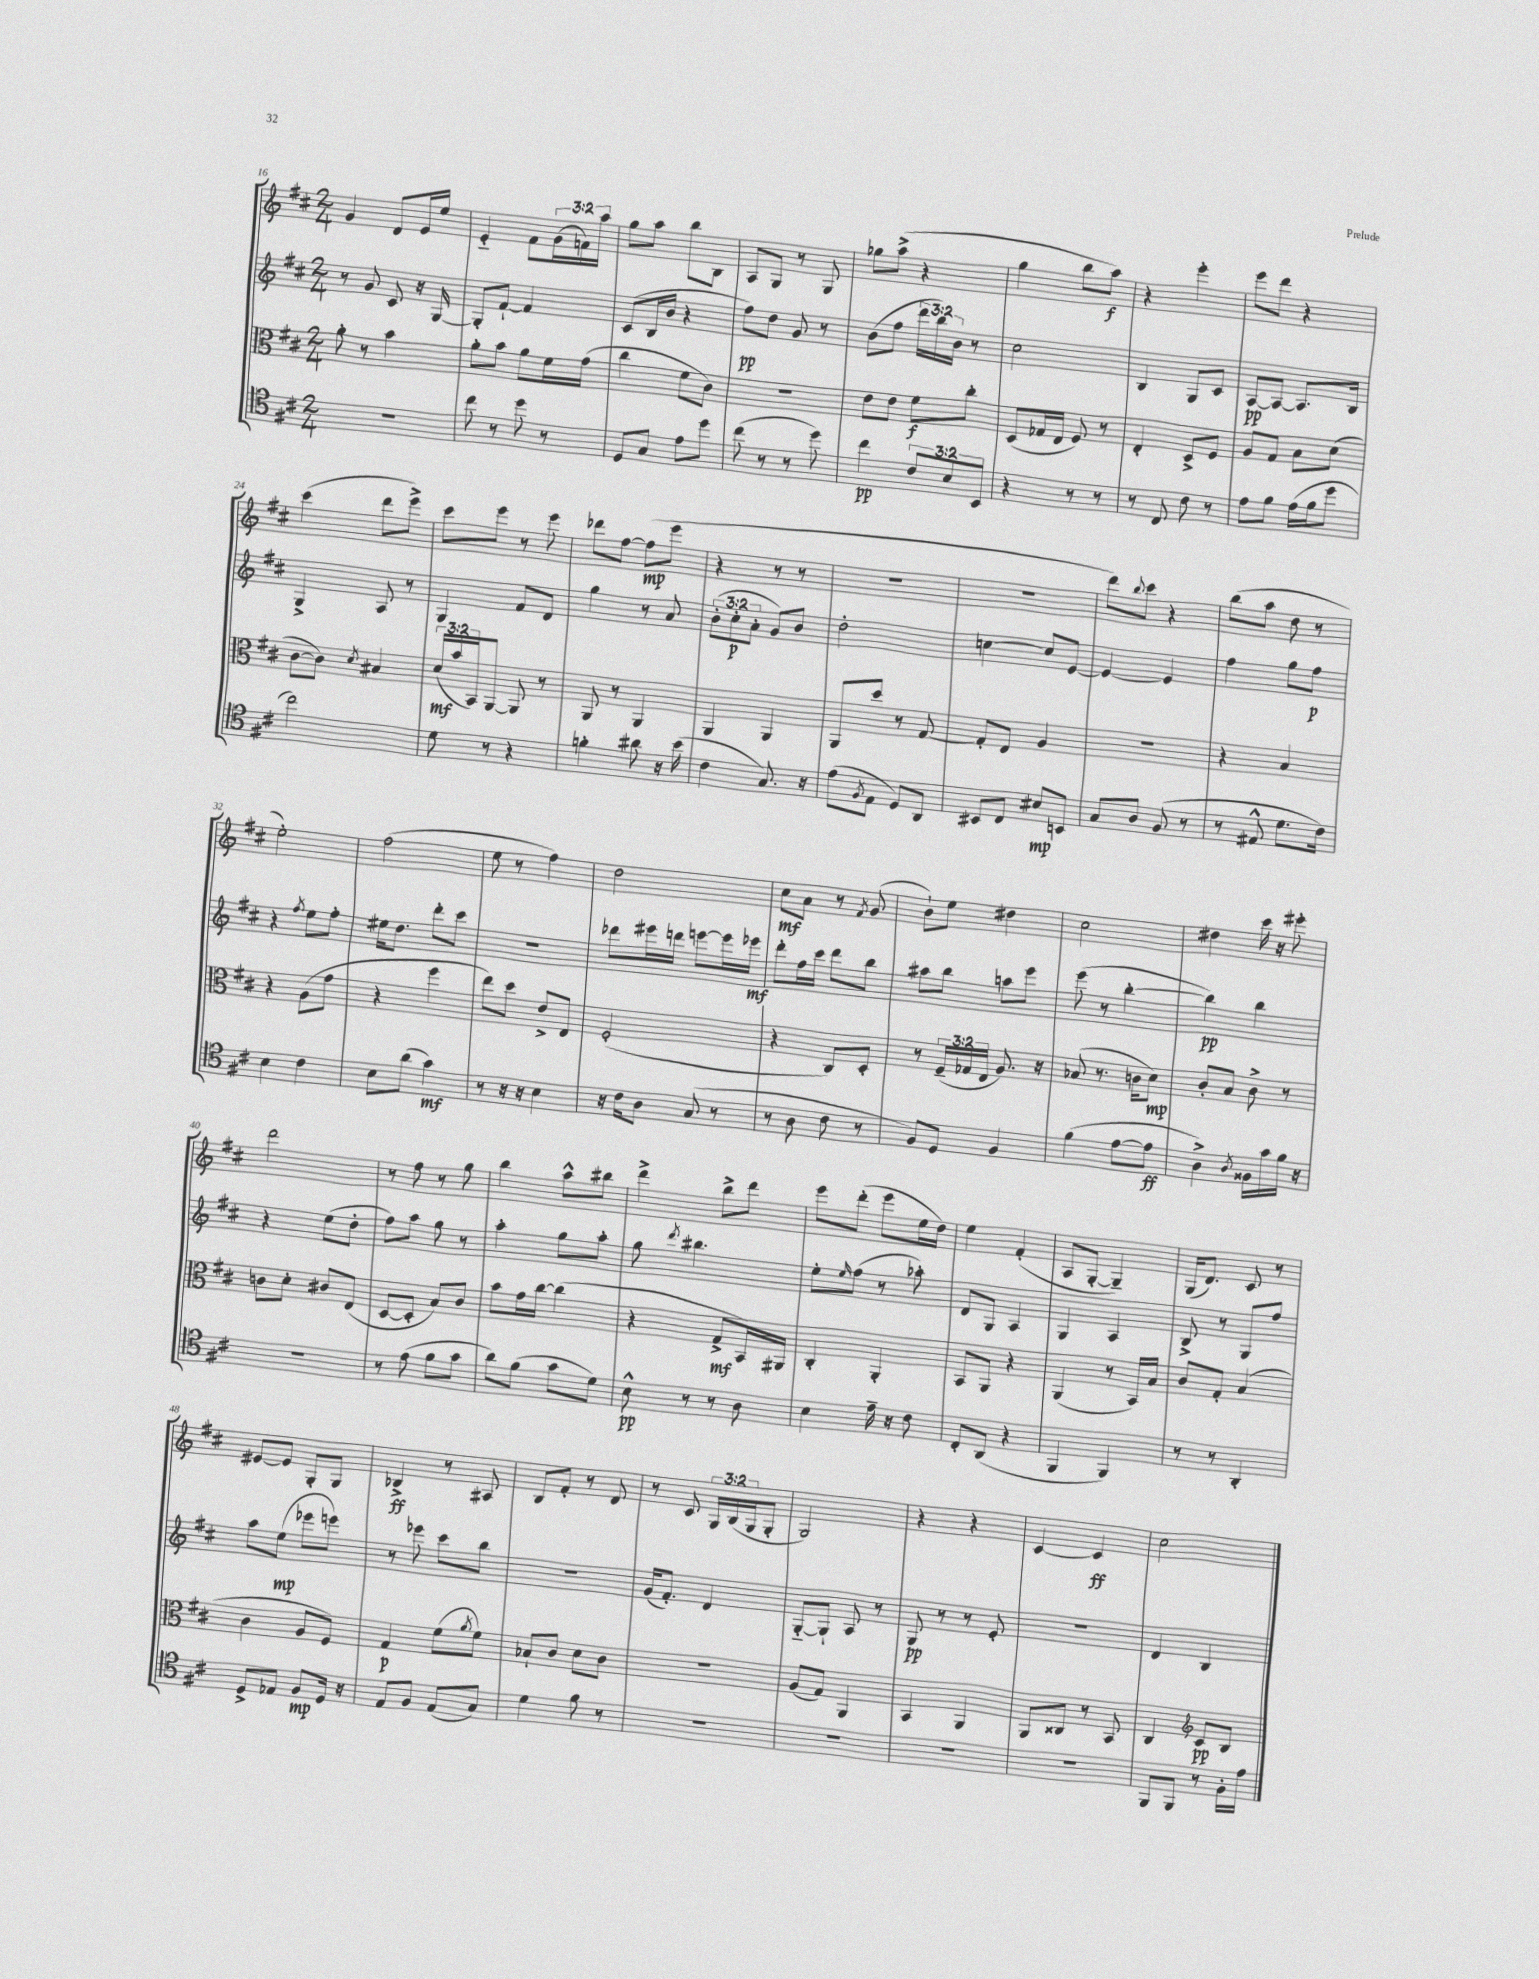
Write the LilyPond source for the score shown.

<<
\new StaffGroup <<
\new Staff = "s0" {
    \clef treble \key d \major \numericTimeSignature \time 2/4 \override Staff.TupletNumber.text = #tuplet-number::calc-fraction-text
    g'4 d'8 e'16 e''16 |
    e'4-_ fis'8 \tuplet 3/2 { g'16( f'16) a''16 } |
    g''8 a''8 b''8 b8 |
    a8 g8 r8 g8 |
    ges''8 a''8->( r4 |
    g''4 b''8 a''8\f) |
    r4 e'''4-. |
    e'''8 d'''8 r4 |
    cis'''4( d'''8 e'''8->) |
    cis'''8 e'''8 r8 e'''8 |
    des'''8 fis''8~ fis''8\mp( e'''8 |
    r4 r8 r8 |
    r2 |
    R2 |
    d'''8) \appoggiatura { b''8 } cis'''8 r4 |
    b''8( a''8 d''8 r8 |
    e''2-.) |
    fis''2( |
    e''8 r8 fis''4) |
    d''2 |
    cis''8\mf a'8 r8 \acciaccatura { fis'8 } g'8( |
    b'8-!) e''8 dis''4 |
    cis''2 |
    dis''4 cis'''16 r16 eis'''8-. |
    d'''2 |
    r8 fis''8 r8 g''8 |
    b''4 a''8-^ bis''8 |
    d'''4-> b''8-> d'''8 |
    e'''8 d'''8-.( e'''8 e''16 d''16) |
    e''4 fis'4-.( |
    a8 g8~-. g4--) |
    g16( d'8.) cis'8 r8 |
    eis'8~ eis'8 g8-. g8 |
    bes4->\ff r8 ais8 |
    b8 fis'8-. r8 d'8 |
    r8 cis'8 \tuplet 3/2 { g16 b16( g16 } g8-. |
    g2) |
    r4 r4 |
    cis'4~ cis'4\ff |
    cis''2 \bar "|." |
}
\new Staff = "s1" {
    \clef treble \key d \major \numericTimeSignature \time 2/4 \override Staff.TupletNumber.text = #tuplet-number::calc-fraction-text
    r8 g'8 cis'8 r16 g16~ |
    g8-. fis'8~-! fis'4 |
    cis'8( b16 b'16 r4 |
    fis''8\pp) d''8 g'8 r8 |
    b'8( fis''8 \tuplet 3/2 { d'''16 b''16) b'16 } r8 |
    cis''2 |
    b4 g8 cis'8 |
    a8~\pp a8~ a8. b16 |
    g4-> a8 r8 |
    g4 fis'8 d'8 |
    g''4 r8 a'8 |
    \tuplet 3/2 { b'8-.( cis''8-.\p a'8-. } g'8) b'8 |
    d''2-. |
    c''4~ c''8 e'8~ |
    e'4~ e'4 |
    fis''4 g''8 fis''8\p |
    r4 \acciaccatura { fis''8 } e''8 fis''8-. |
    eis''16 d''8. d'''8-. cis'''8 |
    R2 |
    des'''8 eis'''16 d'''16 e'''8~ e'''16 ees'''16\mf |
    d'''8-. fis''16 cis'''16 d'''8 b''8 |
    ais''8 b''8 a''8 e'''8 |
    e'''8( r8 b''4~-. |
    b''4\pp) b''4 |
    r4 e''8( d''8-. |
    fis''8) a''8 g''8 r8 |
    a''4-. g''8 a''8-. |
    g''8 \acciaccatura { d'''8 } bis''4. |
    e''8-. \grace { e''16 } fis''8( r8 aes''8-.) |
    d'8 g8 a4 |
    g4 a4 |
    b8-> r8 g8 fis''8 |
    a''8 e''8\mp( ees'''8 e'''8) |
    r8 ees'''8 cis'''8 b''8 |
    r2 |
    g'16( fis'8.-.) d'4 |
    g8~-_ g8-! a8 r8 |
    g8\pp r8 r8 e'8-. |
    r2 |
    d'4 b4 \bar "|." |
}
\new Staff = "s2" {
    \clef alto \key d \major \numericTimeSignature \time 2/4 \override Staff.TupletNumber.text = #tuplet-number::calc-fraction-text
    a'8-. r8 b'4 |
    a'8-. b'8 a'8 fis'16 g'16( |
    cis''4 fis'8 cis'8) |
    r2 |
    e'8 e'8 fis'8\f cis''8-. |
    d8( ges16 e16 fis8) r8 |
    e4-. d8-> fis8 |
    a8 g8 b8 d'8( |
    cis'8~ cis'8) \acciaccatura { d'8 } bis4 |
    \tuplet 3/2 { d'16\mf( b'16 b,16) } a,8~ a,8 r8 |
    a,8 r8 a,4 |
    a,4 a,4 |
    a,8 d''8 r8 g8~ |
    g8-. e8 a4 |
    r2 |
    r4 b4 |
    r4 a8( g'8 |
    r4 fis''4 |
    e''8) d''8 e'8-> e8 |
    fis2-.( |
    r4 cis8) d8-. |
    r8 \tuplet 3/2 { fis16--( ges16 e16 } a8.) r16 |
    bes8( r8. c'16 d'8\mp) |
    cis'8-. b8 cis'8-> r8 |
    c'8 d'8-. cis'8 e8( |
    d8~ d8-. b8) cis'8 |
    b'8 g'16 cis''16~ cis''4( |
    r4 g8->\mf b,16) ais,16 |
    cis4-. a,4-. |
    b,8 a,8 r4 |
    a,4( r8 b,16) b16 |
    cis'8 g8-. b4( |
    cis'4 a8 fis8) |
    g4\p fis'8( \acciaccatura { a'8 } fis'8) |
    bes8-! cis'8 d'8 cis'8 |
    R2 |
    a8( g8) a,4 |
    b,4 a,4 |
    a,8 cisis8 r8 b,8 |
    cis4 \clef treble cis'8\pp b8 \bar "|." |
}
\new Staff = "s3" {
    \clef tenor \key d \major \numericTimeSignature \time 2/4 \override Staff.TupletNumber.text = #tuplet-number::calc-fraction-text
    r2 |
    cis''8 r8 d''8 r8 |
    d8 g8 e'8 d''8 |
    cis''8( r8 r8 d''8) |
    cis''4\pp \tuplet 3/2 { cis'8 b8 b,8 } |
    r4 r8 r8 |
    r8 cis8 cis'8 r8 |
    e'8 fis'8 e'16( fis'16 d''8 |
    cis''2) |
    d'8 r8 r4 |
    f'4-. ais'8 r16 b'16( |
    cis'4 g8.) r16 |
    e'8( \acciaccatura { fis8 } e8 d8) a,8 |
    bis,8 cis8 bis8\mp b,8 |
    g8 a8 fis8( r8 |
    r8 eis8-^ d'8. cis'16) |
    b4 cis'4 |
    b8 a'8( g'4\mf) |
    r8 r16 r16 b4 |
    r16 cis'16 a8 g8( r8 |
    r8 a8 cis'8 r8 |
    fis8) d8 fis4 |
    fis'4( e'8~ e'8\ff |
    a4->) \acciaccatura { a8 } fisis16 g'16 fis'16 r16 |
    R2 |
    r8 e'8( fis'8 g'8 |
    a'8) fis'8( g'8 d'8) |
    b8-^\pp r8 r8 a8 |
    b4 e'16-- r16 cis'8 |
    cis8-. a,8( r4 |
    fis,4 fis,4) |
    r8 r8 a,4-. |
    d8-> ees8 fis8\mp d16 r16 |
    e8 fis8 e8( g8) |
    d'4 fis'8 r8 |
    R2 |
    R2 |
    R2 |
    R2 |
    fis,8 fis,8 r8 fis16-. e'16 \bar "|." |
}
>>
>>
\layout { \context { \Score currentBarNumber = #16 } }
